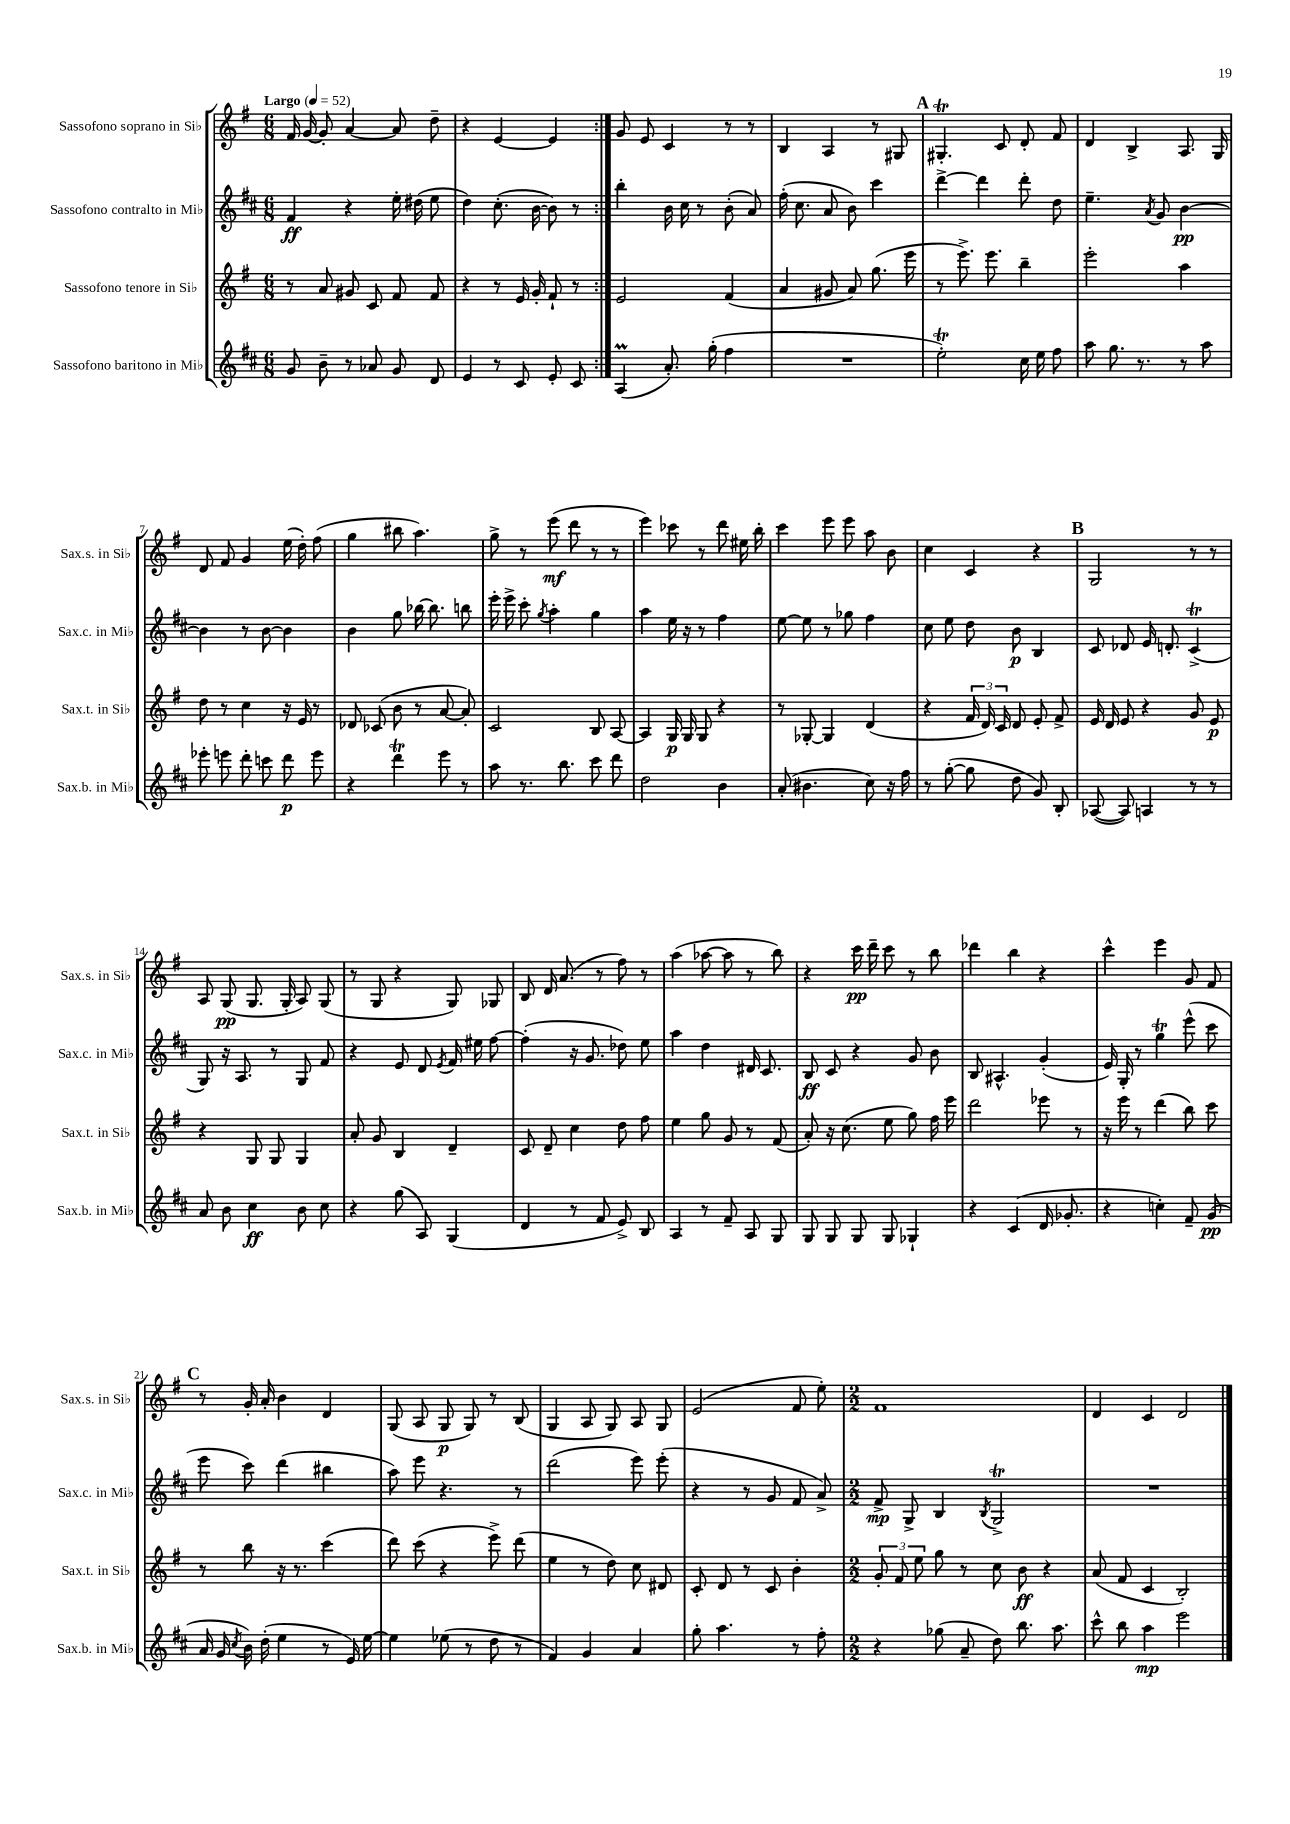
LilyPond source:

<<
\new StaffGroup <<
\new Staff = "s0" \with { instrumentName = "Sassofono soprano in Sib" shortInstrumentName = "Sax.s. in Sib" } {
    \clef treble \key g \major \numericTimeSignature \time 6/8 \tempo "Largo" 4 = 52
    \autoBeamOff \repeat volta 2 { fis'16 g'16~ g'8-. a'4~ a'8 d''8-- |
    r4 e'4~ e'4 | }
    g'8 e'8 c'4 r8 r8 |
    b4 a4 r8 gis8 |
    \mark \markup { \bold "A" } gis4.-.\trill c'8 d'8-. fis'8 |
    d'4 b4-> a8. g16 |
    d'8 fis'8 g'4 e''16( d''16-.) fis''8( |
    g''4 bis''8 a''4.) |
    g''8-> r8 e'''8\mf( d'''8 r8 r8 |
    e'''4) ces'''8 r8 d'''8 eis''16 b''16-. |
    c'''4 e'''8 e'''8 a''8 b'8 |
    c''4 c'4 r4 |
    \mark \markup { \bold "B" } g2 r8 r8 |
    a8 g8\pp( g8. g16-. a8) g8( |
    r8 g8 r4 g8) ges8 |
    b8 d'16 a'8.( r8 fis''8) r8 |
    a''4( aes''8~ aes''8 r8 b''8) |
    r4 c'''16\pp d'''16-- c'''8 r8 b''8 |
    des'''4 b''4 r4 |
    c'''4-^ e'''4 g'8 fis'8 |
    \mark \markup { \bold "C" } r8 g'16-. a'16-. b'4 d'4 |
    g8( a8 g8\p g8) r8 b8( |
    g4 a8 g8) a8 g8 |
    e'2( fis'8 e''8-.) |
    \numericTimeSignature \time 2/2 fis'1 |
    d'4 c'4 d'2 \bar "|." |
}
\new Staff = "s1" \with { instrumentName = "Sassofono contralto in Mib" shortInstrumentName = "Sax.c. in Mib" } {
    \clef treble \key d \major \numericTimeSignature \time 6/8
    \autoBeamOff \repeat volta 2 { fis'4\ff r4 e''16-. dis''16( e''8 |
    d''4) cis''8.-.( b'16~ b'8) r8 | }
    b''4-. b'16 cis''16 r8 b'8-.( a'8) |
    fis''16-.( cis''8. a'8 b'8) cis'''4 |
    \mark \markup { \bold "A" } d'''4~-> d'''4 d'''8-. d''8 |
    e''4.-- \acciaccatura { a'8 } g'8 b'4~\pp |
    b'4 r8 b'8~ b'4 |
    b'4 g''8 bes''16~ bes''8. b''8 |
    e'''16-. e'''16-> cis'''8-. \acciaccatura { g''8 } a''4-. g''4 |
    a''4 e''16 r16 r8 fis''4 |
    e''8~ e''8 r8 ges''8 fis''4 |
    cis''8 e''8 d''8 b'8\p b4 |
    \mark \markup { \bold "B" } cis'8 des'8 e'16 d'8.-. cis'4->\trill( |
    g8) r16 a8. r8 g8 fis'8 |
    r4 e'8 d'8 \acciaccatura { e'8 } fis'16 eis''16 fis''8~ |
    fis''4-.( r16 g'8. des''8) e''8 |
    a''4 d''4 dis'16 cis'8. |
    b8\ff cis'8 r4 g'8 b'8 |
    b8 ais4.-^ g'4-.( |
    e'16) g16-. r8 g''4\trill e'''8-^( cis'''8 |
    \mark \markup { \bold "C" } e'''8 cis'''8) d'''4( bis''4 |
    a''8) e'''8 r4. r8 |
    d'''2( e'''8) e'''8-.( |
    r4 r8 g'8 fis'8 a'8->) |
    \numericTimeSignature \time 2/2 fis'8->\mp g8-> b4 \acciaccatura { b8 } g2->\trill |
    R1 \bar "|." |
}
\new Staff = "s2" \with { instrumentName = "Sassofono tenore in Sib" shortInstrumentName = "Sax.t. in Sib" } {
    \clef treble \key g \major \numericTimeSignature \time 6/8
    \autoBeamOff \repeat volta 2 { r8 a'8 gis'8 c'8 fis'8 fis'8 |
    r4 r8 e'16 g'16-. fis'8-! r8 | }
    e'2 fis'4( |
    a'4 gis'8 a'8) g''8.( e'''16 |
    \mark \markup { \bold "A" } r8 e'''8.->) e'''8. b''4-- |
    e'''2-. a''4 |
    d''8 r8 c''4 r16 e'16 r8 |
    des'8 ces'8( b'8 r8 a'8~ a'8-.) |
    c'2 b8 a8~ |
    a4 g16\p g16 g8 r4 |
    r8 ges8~-. ges4 d'4( |
    r4 \tuplet 3/2 { fis'16 d'16) c'16 } d'8 e'8-. fis'8-> |
    \mark \markup { \bold "B" } e'16 d'16 e'8 r4 g'8 e'8\p |
    r4 g8 g8 g4 |
    a'8-. g'8 b4 d'4-- |
    c'8 d'8-- c''4 d''8 fis''8 |
    e''4 g''8 g'8 r8 fis'8( |
    a'8-.) r16 c''8.( e''8 g''8) fis''16 e'''16 |
    d'''2 ees'''8 r8 |
    r16 e'''16 r8 d'''4( b''8) c'''8 |
    \mark \markup { \bold "C" } r8 b''8 r16 r8. c'''4( |
    d'''8) c'''8( r4 e'''8->) d'''8( |
    e''4 r8 d''8) c''8 dis'8 |
    c'8-. d'8 r8 c'8 b'4-. |
    \numericTimeSignature \time 2/2 \tuplet 3/2 { g'8-. fis'8 e''8 } g''8 r8 c''8 b'8\ff r4 |
    a'8( fis'8 c'4 b2-.) \bar "|." |
}
\new Staff = "s3" \with { instrumentName = "Sassofono baritono in Mib" shortInstrumentName = "Sax.b. in Mib" } {
    \clef treble \key d \major \numericTimeSignature \time 6/8
    \autoBeamOff \repeat volta 2 { g'8 b'8-- r8 aes'8 g'8 d'8 |
    e'4 r8 cis'8 e'8-. cis'8 | }
    a4\prall( a'8.-.) g''16-.( fis''4 |
    R2. |
    \mark \markup { \bold "A" } e''2-.\trill) cis''16 e''16 fis''8 |
    a''8 g''8. r8. r8 a''8 |
    ees'''8-. e'''8 d'''8-. c'''8 d'''8\p e'''8 |
    r4 d'''4\trill e'''8 r8 |
    a''8 r8. b''8. cis'''8 d'''8 |
    d''2 b'4 |
    a'8-.( bis'4. cis''8) r16 fis''16 |
    r8 g''8~-.( g''8 d''8 g'8) b8-. |
    \mark \markup { \bold "B" } aes8~( aes8) a4 r8 r8 |
    a'8 b'8 cis''4\ff b'8 cis''8 |
    r4 g''8( a8) g4( |
    d'4 r8 fis'8 e'8->) b8 |
    a4 r8 fis'8-- a8 g8 |
    g8 g8 g8 g8 ges4-! |
    r4 cis'4( d'16 ges'8.-. |
    r4 c''4-.) fis'8-- g'8\pp( |
    \mark \markup { \bold "C" } a'16 g'16 \acciaccatura { cis''8 } b'16) d''16-.( e''4 r8 e'16) e''16~ |
    e''4 ees''8( r8 d''8 r8 |
    fis'4) g'4 a'4 |
    g''8-. a''4. r8 fis''8-. |
    \numericTimeSignature \time 2/2 r4 ges''8( a'8-- d''8) b''8. a''8. |
    cis'''8-^ b''8 a''4\mp e'''2 \bar "|." |
}
>>
>>
